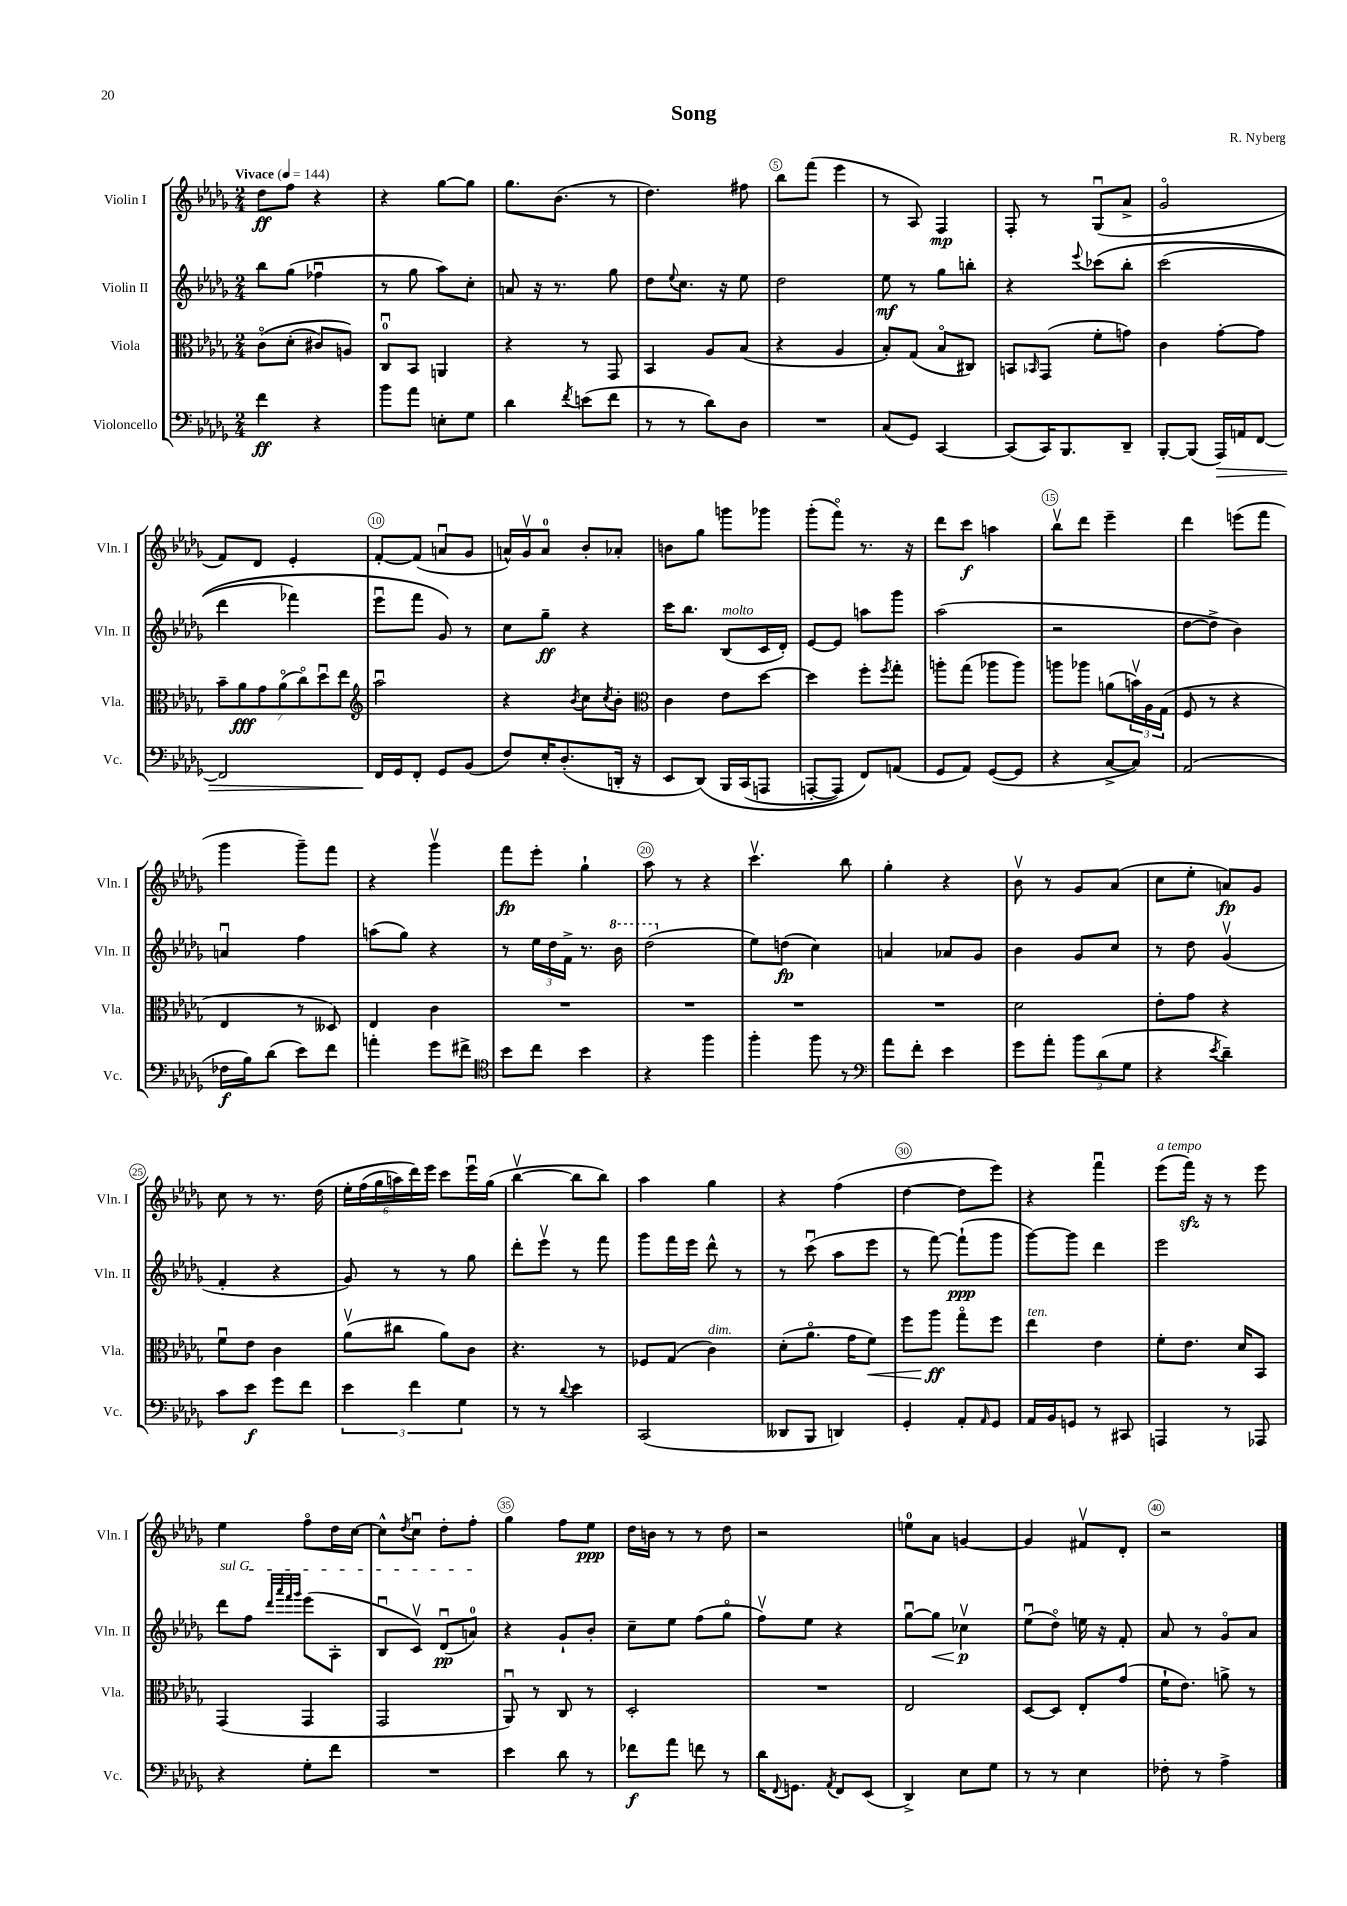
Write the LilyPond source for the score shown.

\header { title = "Song" composer = "R. Nyberg" }
<<
\new StaffGroup <<
\new Staff = "s0" \with { instrumentName = "Violin I" shortInstrumentName = "Vln. I" } {
    \clef treble \key des \major \numericTimeSignature \time 2/4 \tempo "Vivace" 4 = 144
    des''8\ff f''8 r4 |
    r4 ges''8~ ges''8 |
    ges''8. bes'8.( r8 |
    des''4.) fis''8 |
    bes''8 f'''8( ees'''4 |
    r8 aes8) f4\mp |
    f8-. r8 ges8\downbow( aes'8-> |
    ges'2\flageolet |
    f'8) des'8 ees'4-. |
    f'8~-. f'8( a'8\downbow ges'8 |
    a'16-^) ges'16\upbow a'8-0 bes'8-. aes'8-. |
    b'8 ges''8 g'''8 ges'''8 |
    ges'''8-.( f'''8\flageolet) r8. r16 |
    des'''8 c'''8\f a''4 |
    bes''8\upbow des'''8 ees'''4-- |
    des'''4 e'''8( f'''8 |
    ges'''4 ges'''8--) f'''8 |
    r4 ges'''4\upbow |
    f'''8\fp ees'''8-. ges''4-! |
    aes''8 r8 r4 |
    c'''4.\upbow bes''8 |
    ges''4-. r4 |
    bes'8\upbow r8 ges'8 aes'8( |
    c''8 ees''8-. a'8\fp) ges'8 |
    c''8 r8 r8. des''16\( |
    \tuplet 6/4 { ees''16-. f''16( ges''16 a''16) des'''16\) ees'''16 } c'''8 ees'''16\downbow ges''16( |
    bes''4~\upbow bes''8 bes''8) |
    aes''4 ges''4 |
    r4 f''4( |
    des''4~ des''8 ees'''8) |
    r4 f'''4\downbow |
    ees'''8^\markup { \italic "a tempo" }( f'''16\sfz) r16 r8 ees'''8 |
    ees''4 f''8\flageolet des''16 c''16~ |
    c''8-^ \acciaccatura { des''8 } c''8\downbow des''8-. f''8-. |
    ges''4 f''8 ees''8\ppp |
    des''16 b'16 r8 r8 des''8 |
    r2 |
    e''8-0 aes'8 g'4~ |
    g'4 fis'8\upbow des'8-. |
    r2 \bar "|." |
}
\new Staff = "s1" \with { instrumentName = "Violin II" shortInstrumentName = "Vln. II" } {
    \clef treble \key des \major \numericTimeSignature \time 2/4
    bes''8 ges''8( fes''4\downbow |
    r8 ges''8 aes''8) c''8-. |
    a'8 r16 r8. ges''8 |
    des''8 \appoggiatura { ees''8 } c''8. r16 ees''8 |
    des''2 |
    ees''8\mf r8 ges''8 b''8-. |
    r4 \appoggiatura { ees'''8 } ces'''8\( bes''8-. |
    c'''2( |
    des'''4 fes'''4) |
    ees'''8\downbow f'''8 ges'8\) r8 |
    c''8 ges''8--\ff r4 |
    c'''16 bes''8. bes8^\markup { \italic "molto" }( c'16 des'16-.) |
    ees'8~ ees'8 a''8 ges'''8 |
    aes''2( |
    r2 |
    des''8~ des''8-> bes'4) |
    a'4\downbow f''4 |
    a''8( ges''8) r4 |
    r8 \tuplet 3/2 { ees''16 des''16 f'16-> } r8. \ottava #1 bes''16 |
    des'''2( \ottava #0 |
    ees''8) d''8\fp( c''4) |
    a'4 aes'8 ges'8 |
    bes'4 ges'8 c''8 |
    r8 des''8 ges'4\upbow( |
    f'4-. r4 |
    ges'8) r8 r8 ges''8 |
    des'''8-. ees'''8\upbow r8 f'''8 |
    ges'''8 f'''16 ees'''16 des'''8-^ r8 |
    r8 c'''8\downbow( aes''8 ees'''8 |
    r8 f'''8~) f'''8-!\ppp( ges'''8 |
    ges'''8~) ges'''8 des'''4 |
    ees'''2 |
    \once \override TextSpanner.bound-details.left.text = \markup { \italic "sul G" } des'''8\startTextSpan f''8 \grace { des'''32 aes'''32 f'''32 ges'''32 } ees'''8( aes8-. |
    bes8\downbow c'8\upbow) des'8\downbow\pp( a'8-0\stopTextSpan) |
    r4 ges'8-! bes'8-. |
    c''8-- ees''8 f''8( ges''8\flageolet |
    f''8\upbow) ees''8 r4 |
    ges''8~\downbow ges''8\< ces''4\upbow\p\! |
    ees''8\downbow( des''8\flageolet) e''16 r16 f'8-. |
    aes'8 r8 ges'8\flageolet aes'8 \bar "|." |
}
\new Staff = "s2" \with { instrumentName = "Viola" shortInstrumentName = "Vla." } {
    \clef alto \key des \major \numericTimeSignature \time 2/4
    c'8\flageolet\( des'8-.( cis'8) a8\) |
    c8-0\downbow bes,8 a,4 |
    r4 r8 ges,8 |
    bes,4 aes8 bes8( |
    r4 aes4 |
    bes8-.) ges8( bes8\flageolet cis8) |
    b,8 \grace { bes,16 } ges,8( f'8-. g'8) |
    c'4 ges'8~-. ges'8 |
    \tuplet 7/4 { bes'8-- aes'8\fff ges'8 aes'8\flageolet( c''8\flageolet) des''8\downbow ees''8 } |
    \clef treble aes''2\downbow |
    r4 \acciaccatura { bes'8 } c''8 \acciaccatura { c''8 } bes'8-. |
    \clef alto c'4 ees'8 des''8~ |
    des''4 f''8-. \acciaccatura { f''8 } ges''8-. |
    a''8-. ges''8( aes''8 aes''8) |
    a''8 aes''8 a'8( \tuplet 3/2 { b'16\upbow) aes16 ges16( } |
    f8 r8 r4 |
    ees4 r8 deses8) |
    ees4 c'4 |
    R2 |
    R2 |
    R2 |
    R2 |
    des'2 |
    ees'8-. ges'8 r4 |
    f'8\downbow ees'8 c'4 |
    aes'8\upbow( cis''8 aes'8) c'8 |
    r4. r8 |
    fes8 ges8( c'4^\markup { \italic "dim." }) |
    des'8-.( aes'8.\flageolet ges'16 f'8\<) |
    f''8 aes''8\ff\! ges''8\flageolet f''8 |
    ees''4^\markup { \italic "ten." } ees'4 |
    f'8-. ees'8. des'16 bes,8 |
    ges,4( ges,4 |
    ges,2 |
    aes,8\downbow) r8 c8 r8 |
    des2-. |
    R2 |
    ees2 |
    des8~ des8 ees8-. ges'8( |
    f'16-! ees'8.) a'8-> r8 \bar "|." |
}
\new Staff = "s3" \with { instrumentName = "Violoncello" shortInstrumentName = "Vc." } {
    \clef bass \key des \major \numericTimeSignature \time 2/4
    f'4\ff r4 |
    bes'8 aes'8 e8-. ges8 |
    des'4 \acciaccatura { f'8 } e'8( f'8 |
    r8 r8 des'8) des8 |
    R2 |
    c8( ges,8) c,4~ |
    c,8( c,16) bes,,8. des,8-- |
    bes,,8~-. bes,,8( aes,,16\>) a,16 f,8~ |
    f,2 |
    f,16\! ges,16 f,8-. ges,8 bes,8( |
    f8) ees16-. des8.-.( d,16-. r16 |
    ees,8 des,8)\( bes,,16 c,16( a,,8 |
    a,,8~-. a,,8) f,8\) a,8( |
    ges,8 aes,8) ges,8~( ges,8 |
    r4 c8~-> c8) |
    aes,2( |
    fes16\f bes16) des'8( ees'8) f'8 |
    a'4-. ges'8 fis'8-> |
    \clef tenor bes'8 c''8 bes'4 |
    r4 f''4 |
    f''4-. f''8 r8 |
    \clef bass aes'8 f'8-. ees'4 |
    ges'8 aes'8-. \tuplet 3/2 { bes'8 des'8( ges8 } |
    r4 \acciaccatura { ees'8 } des'4--) |
    c'8 ees'8\f ges'8 f'8 |
    \tuplet 3/2 { ees'4 f'4 ges4 } |
    r8 r8 \appoggiatura { des'8 } ees'4 |
    c,2( |
    deses,8 bes,,8 d,4) |
    ges,4-. aes,8-. \grace { aes,16 } ges,8 |
    aes,16 bes,16 g,8 r8 cis,8 |
    a,,4 r8 aes,,8 |
    r4 ges8-. f'8 |
    R2 |
    ees'4 des'8 r8 |
    fes'8\f aes'8 f'8 r8 |
    des'16 \appoggiatura { f,8 } g,8. \acciaccatura { aes,8 } f,8 ees,8( |
    des,4->) ees8 ges8 |
    r8 r8 ees4 |
    fes8-. r8 aes4-> \bar "|." |
}
>>
>>
\layout { \context { \Score \override BarNumber.break-visibility = ##(#f #t #t) barNumberVisibility = #(every-nth-bar-number-visible 5) \override BarNumber.stencil = #(make-stencil-circler 0.1 0.3 ly:text-interface::print) } }
